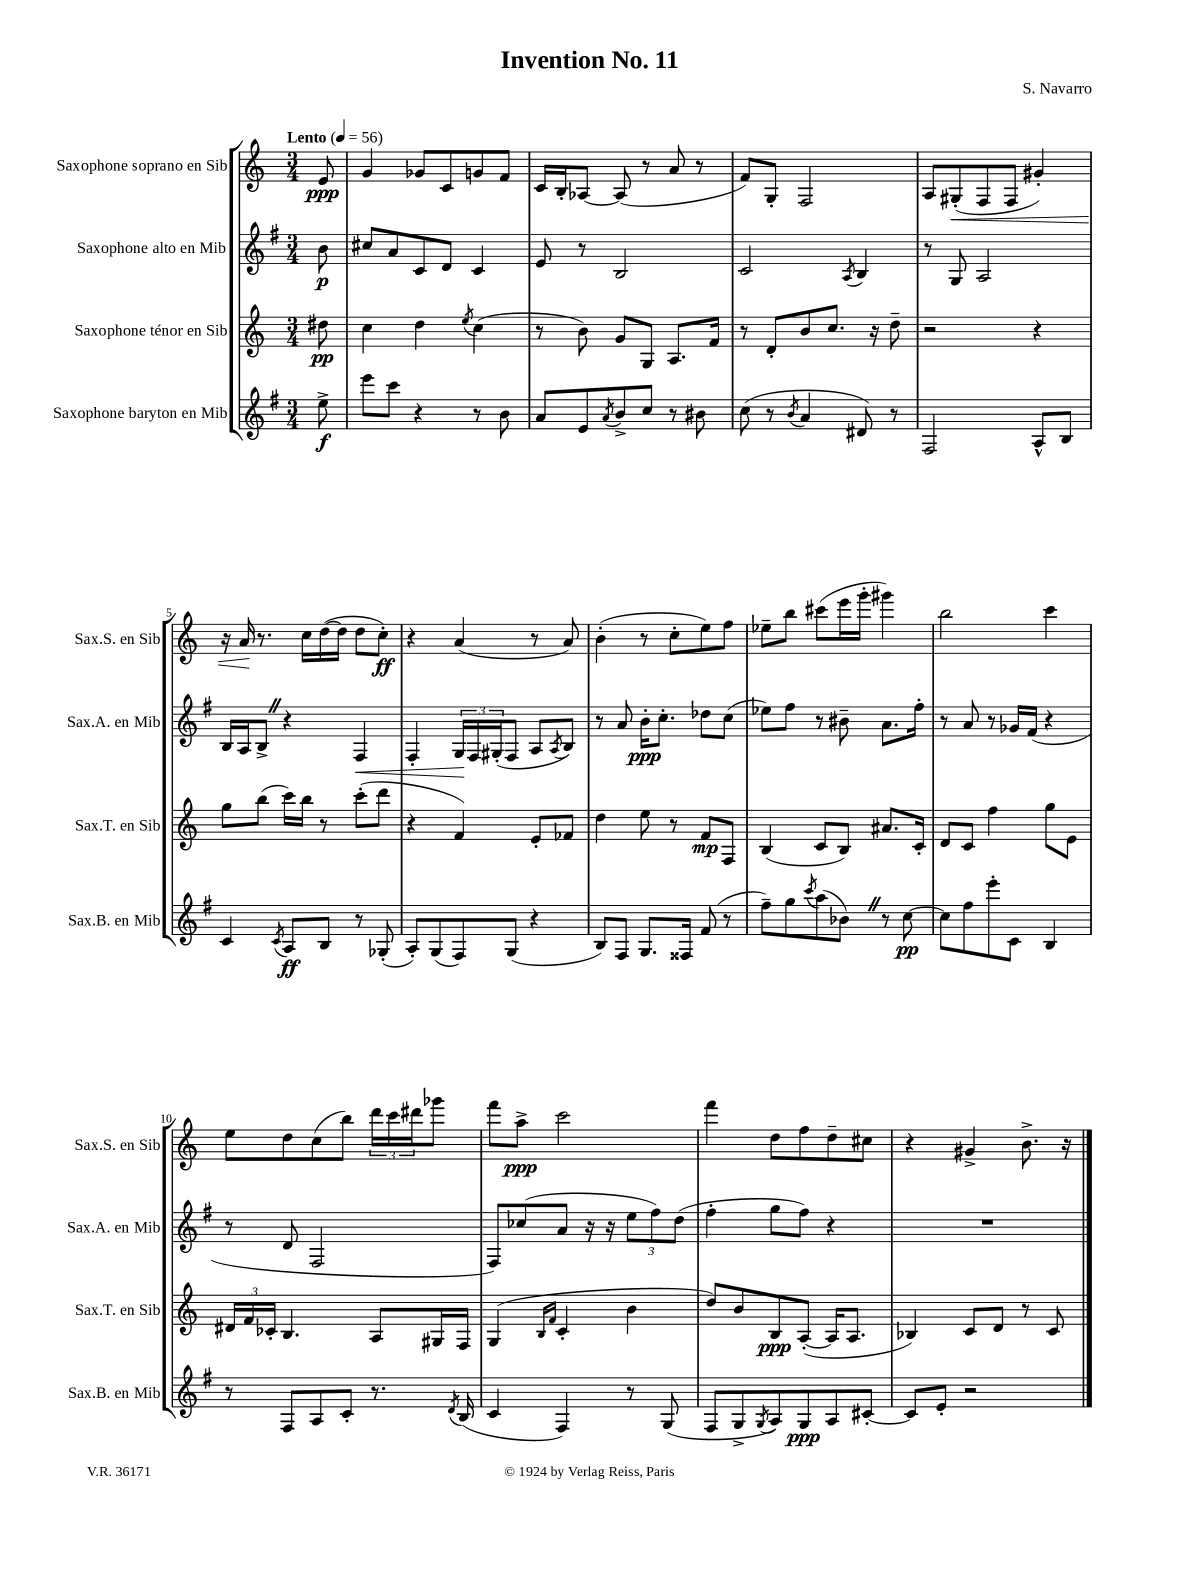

**kern	**kern	**kern	**kern
*staff4	*staff3	*staff2	*staff1
*clefG2	*clefG2	*clefG2	*clefG2
*k[f#]	*k[]	*k[f#]	*k[]
*M3/4	*M3/4	*M3/4	*M3/4
*MM56	*MM56	*MM56	*MM56
8ee^	8dd#	8b	8e
=	=	=	=
8eee	4cc	8cc#	4g
8ccc	.	8a	.
4r	4dd	8c	8g-
.	.	8d	8c
.	8qee	.	.
8r	(4cc	4c	8g
8b	.	.	8f
=	=	=	=
8a	8r	8e	16c
.	.	.	16B'
8e	8b)	8r	[8A-
8qa	.	.	.
8b^	8g	2B	(8A-]
8cc	8G	.	8r
8r	8.A	.	8a
8b#	.	.	8r
.	16f	.	.
=	=	=	=
(8cc	8r	2c	8f)
8r	8d'	.	8G'
8qb	.	.	.
4a	8b	.	2F
.	8.cc	.	.
.	.	8qA	.
8d#)	.	4B	.
.	16r	.	.
8r	8dd~	.	.
=	=	=	=
2F#	2r	8r	8A
.	.	8G	(8G#'
.	.	2A	8F
.	.	.	8F
8A^^	4r	.	4g#')
8B	.	.	.
=	=	=	=
4c	8gg	16B	16r
.	.	16A	16a
.	(8bb	8B^	8.r
8qc	.	.	.
8A	16ccc)	4r	.
.	16bb	.	16cc
8B	8r	.	([16dd
.	.	.	16dd]
8r	(8ccc'	4F#	8dd
(8G-'	8ddd	.	8cc')
=	=	=	=
8A')	4r	4F#'	4r
(8G	.	.	.
8F#)	4f)	24G	(4a
.	.	24F#	.
.	.	(24G#'	.
(8G	.	8F#	.
4r	8e'	8A	8r
.	.	8qA	.
.	8f-	8B)	8a)
=	=	=	=
8B)	4dd	8r	(4b'
8F#	.	8a	.
8.G	8ee	16b'	8r
.	.	8.cc'	.
.	8r	.	8cc'
16F##	.	.	.
(8f#	8f	8dd-	8ee)
8r	8F	(8cc	8ff
=	=	=	=
8ff#~)	(4B	8ee-)	8ee-~
8gg	.	8ff#	8bb
8qccc	.	.	.
(8aa	8c	8r	(8ccc#
8b-)	8B)	8b#~	16eee
.	.	.	16ggg'
8r	8.a#	8.a	4ggg#)
[8cc	.	.	.
.	16c'	16ff#'	.
=	=	=	=
8cc]	8d	8r	2bb
8ff#	8c	8a	.
8eee'	4ff	8r	.
8c	.	16g-	.
.	.	(16f#	.
4B	8gg	4r	4ccc
.	8e	.	.
=	=	=	=
8r	24d#	8r	8ee
.	24f	.	.
.	24c-'	.	.
8F#	4.B	8d	8dd
8A	.	2F#	(8cc
8c'	.	.	8bb)
8.r	8A	.	24ddd
.	.	.	24ccc
.	.	.	24ddd#
.	16G#	.	8ggg-
8qd	.	.	.
(16B	16F	.	.
=	=	=	=
4c	(4G	8F#)	8fff
.	.	(8cc-	8aa^
.	16qqB	.	.
.	16qqf	.	.
4F#)	4c'	8a	2ccc
.	.	16r	.
.	.	16r	.
8r	4b	12ee	.
.	.	12ff#)	.
(8G	.	.	.
.	.	(12dd	.
=	=	=	=
8F#	8dd)	4ff#'	4fff
8G^	8b	.	.
8qG	.	.	.
8A)	8B	8gg	8dd
8G	([8A'	8ff#)	8ff
8A	16A]	4r	8dd~
.	8.A	.	.
[8c#'	.	.	8cc#
=	=	=	=
8c#]	4B-)	2.r	4r
8e'	.	.	.
2r	8c	.	4g#^
.	8d	.	.
.	8r	.	8.b^
.	8c	.	.
.	.	.	16r
==	==	==	==
*-	*-	*-	*-
